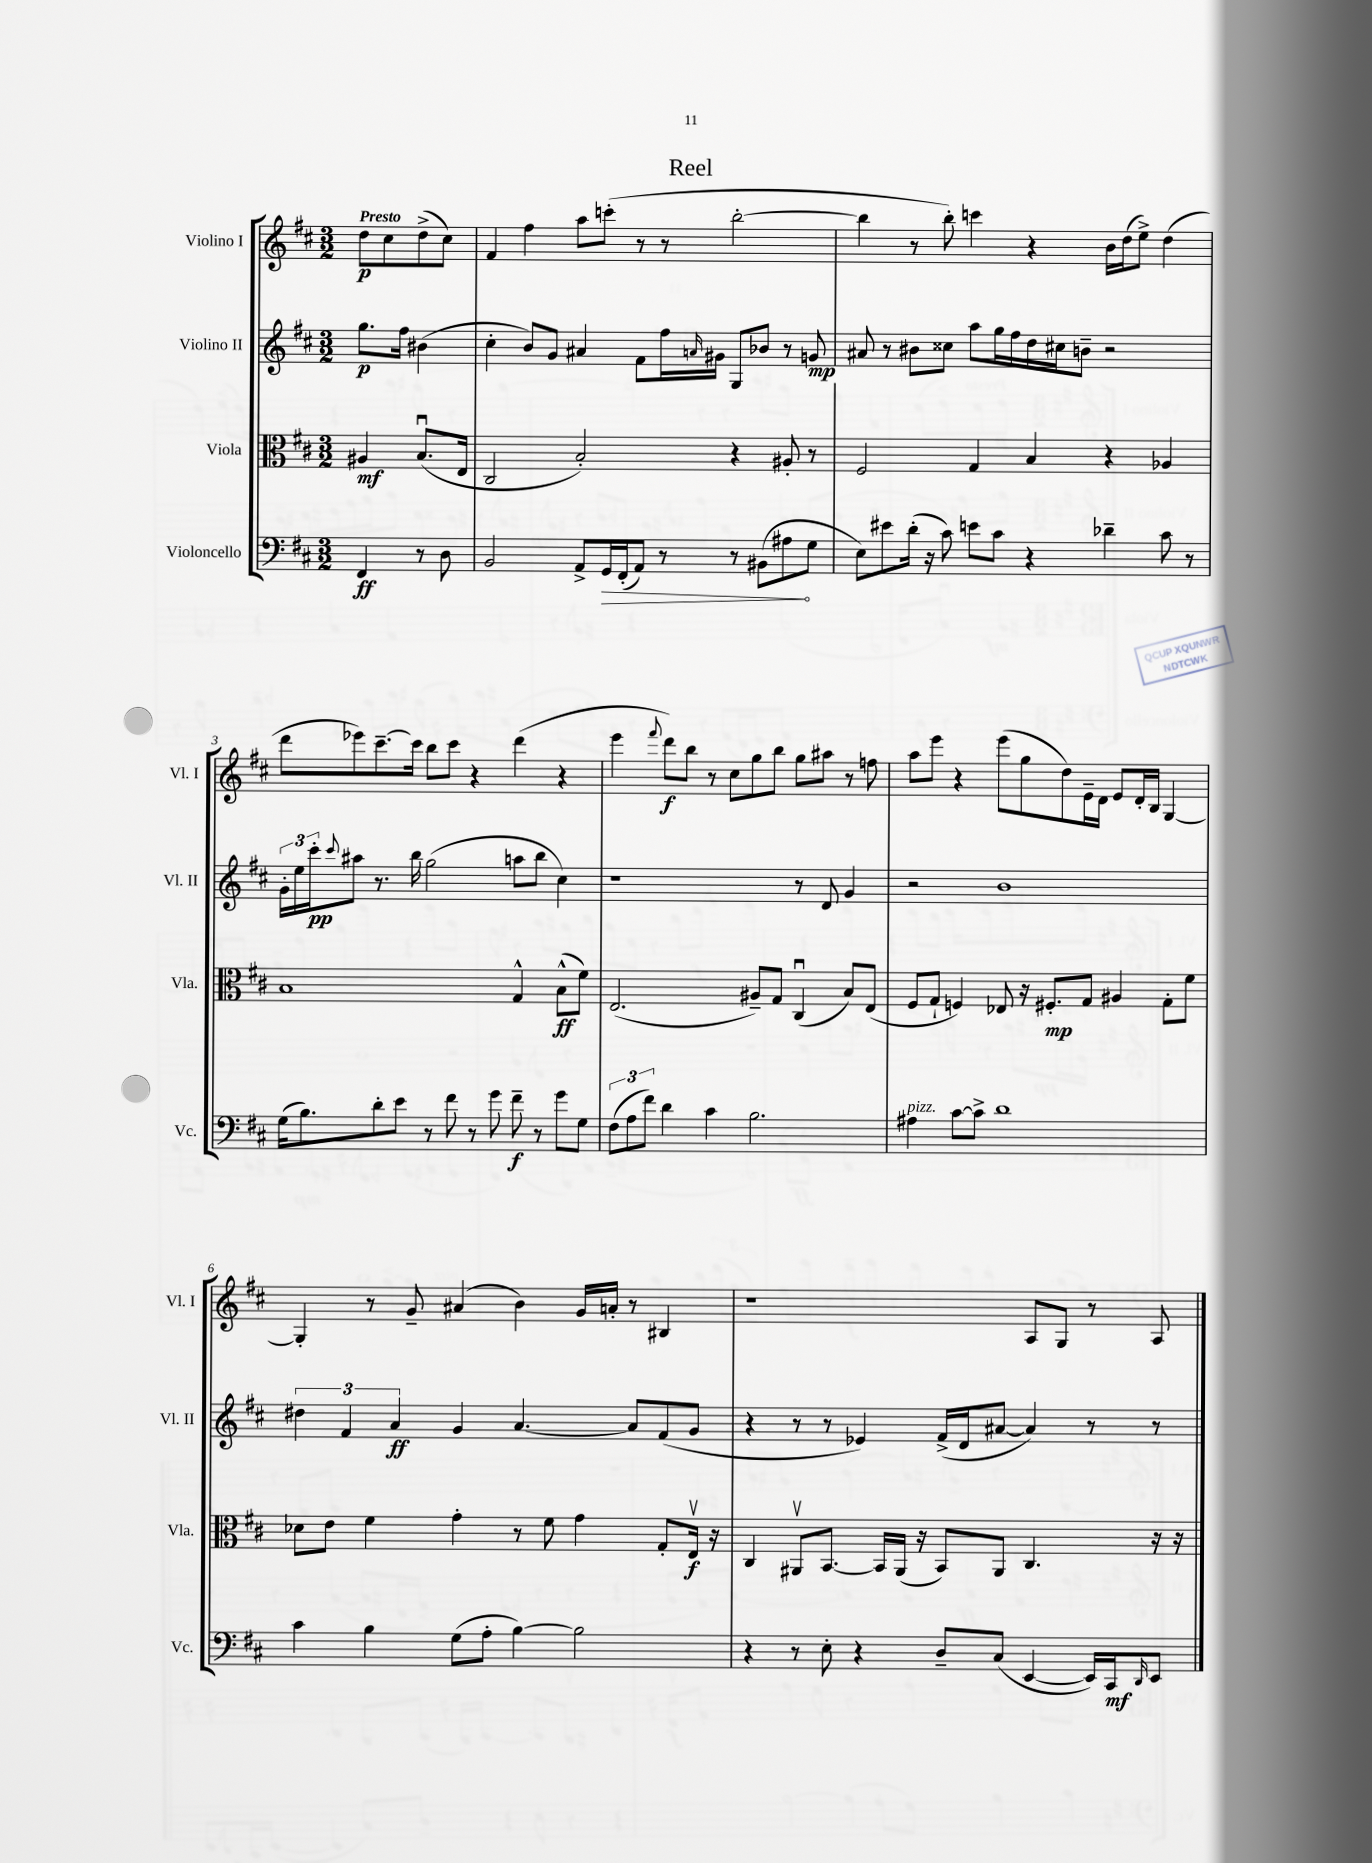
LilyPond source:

\header { title = "Reel" }
<<
\new StaffGroup <<
\new Staff = "s0" \with { instrumentName = "Violino I" shortInstrumentName = "Vl. I" } {
    \clef treble \key d \major \numericTimeSignature \time 3/2 \partial 2 \tempo "Presto"
    d''8\p cis''8 d''8->( cis''8) |
    fis'4 fis''4 a''8 c'''8-.( r8 r8 b''2~-. |
    b''4 r8 b''8-.) c'''4 r4 b'16 d''16( e''8->) d''4( |
    d'''8 ees'''8) cis'''8.~-- cis'''16 b''8 cis'''8 r4 d'''4( r4 |
    e'''4 \appoggiatura { fis'''8 } d'''8\f) b''8 r8 cis''8 g''8 b''8 g''8 ais''8 r8 f''8 |
    a''8 e'''8 r4 e'''8( g''8 d''8) e'16-- d'16 e'8 d'16-. b16 g4~ |
    g4-. r8 g'8-- ais'4( b'4) g'16 a'16-. r8 bis4 |
    r1 a8 g8 r8 a8 \bar "|." |
}
\new Staff = "s1" \with { instrumentName = "Violino II" shortInstrumentName = "Vl. II" } {
    \clef treble \key d \major \numericTimeSignature \time 3/2 \partial 2
    g''8.\p fis''16 bis'4( |
    cis''4-. b'8) g'8 ais'4 fis'8 fis''16 \grace { a'16 } gis'16 g8 bes'8 r8 g'8\mp |
    ais'8 r8 bis'8 cisis''8 a''8 g''16 fis''16 d''16 cis''16 b'8-- r2 |
    \tuplet 3/2 { g'16-. e''16 cis'''16-.\pp } \appoggiatura { cis'''8 } ais''8 r8. b''16 g''2( a''8 b''8 cis''4) |
    r1 r8 d'8 g'4 |
    r2 b'1 |
    \tuplet 3/2 { dis''4 fis'4 a'4\ff } g'4 a'4.~ a'8 fis'8( g'8 |
    r4 r8 r8 ees'4) fis'16->( d'16 ais'8~ ais'4) r8 r8 \bar "|." |
}
\new Staff = "s2" \with { instrumentName = "Viola" shortInstrumentName = "Vla." } {
    \clef alto \key d \major \numericTimeSignature \time 3/2 \partial 2
    ais4\mf b8.\downbow( e16 |
    cis2 b2-.) r4 ais8-. r8 |
    fis2 g4 b4 r4 aes4 |
    b1 g4-^ b8-^\ff( fis'8) |
    e2.( ais8--) g8 cis4\downbow( b8) e8( |
    fis8 g8-! f4) ees8 r16 fis8.-.\mp g8 ais4 g8-. fis'8 |
    des'8 e'8 fis'4 g'4-. r8 fis'8 g'4 g8-. e16\upbow\f r16 |
    cis4 ais,8\upbow b,8.~ b,16 ais,16( r16 b,8) ais,8 cis4. r16 r16 \bar "|." |
}
\new Staff = "s3" \with { instrumentName = "Violoncello" shortInstrumentName = "Vc." } {
    \clef bass \key d \major \numericTimeSignature \time 3/2 \partial 2
    fis,4\ff r8 d8 |
    b,2 a,8-> \once \override Hairpin.circled-tip = ##t g,16\> fis,16-.( a,8) r8 r8 bis,8( ais8\! g8 |
    e8) eis'8 d'16-.( r16 cis'8) e'8 cis'8 r4 des'4-- cis'8 r8 |
    g16( b8.) d'8-. e'8 r8 fis'8 r8 g'8 fis'8--\f r8 g'8 g8 |
    \tuplet 3/2 { fis8( a8 fis'8) } d'4 cis'4 b2. |
    ais4^\markup { \italic "pizz." } cis'8~ cis'8-> d'1 |
    cis'4 b4 g8( a8-. b4~) b2 |
    r4 r8 e8-. r4 d8-- cis8( e,4~ e,16) cis,16\mf \grace { d,16 } e,8 \bar "|." |
}
>>
>>
